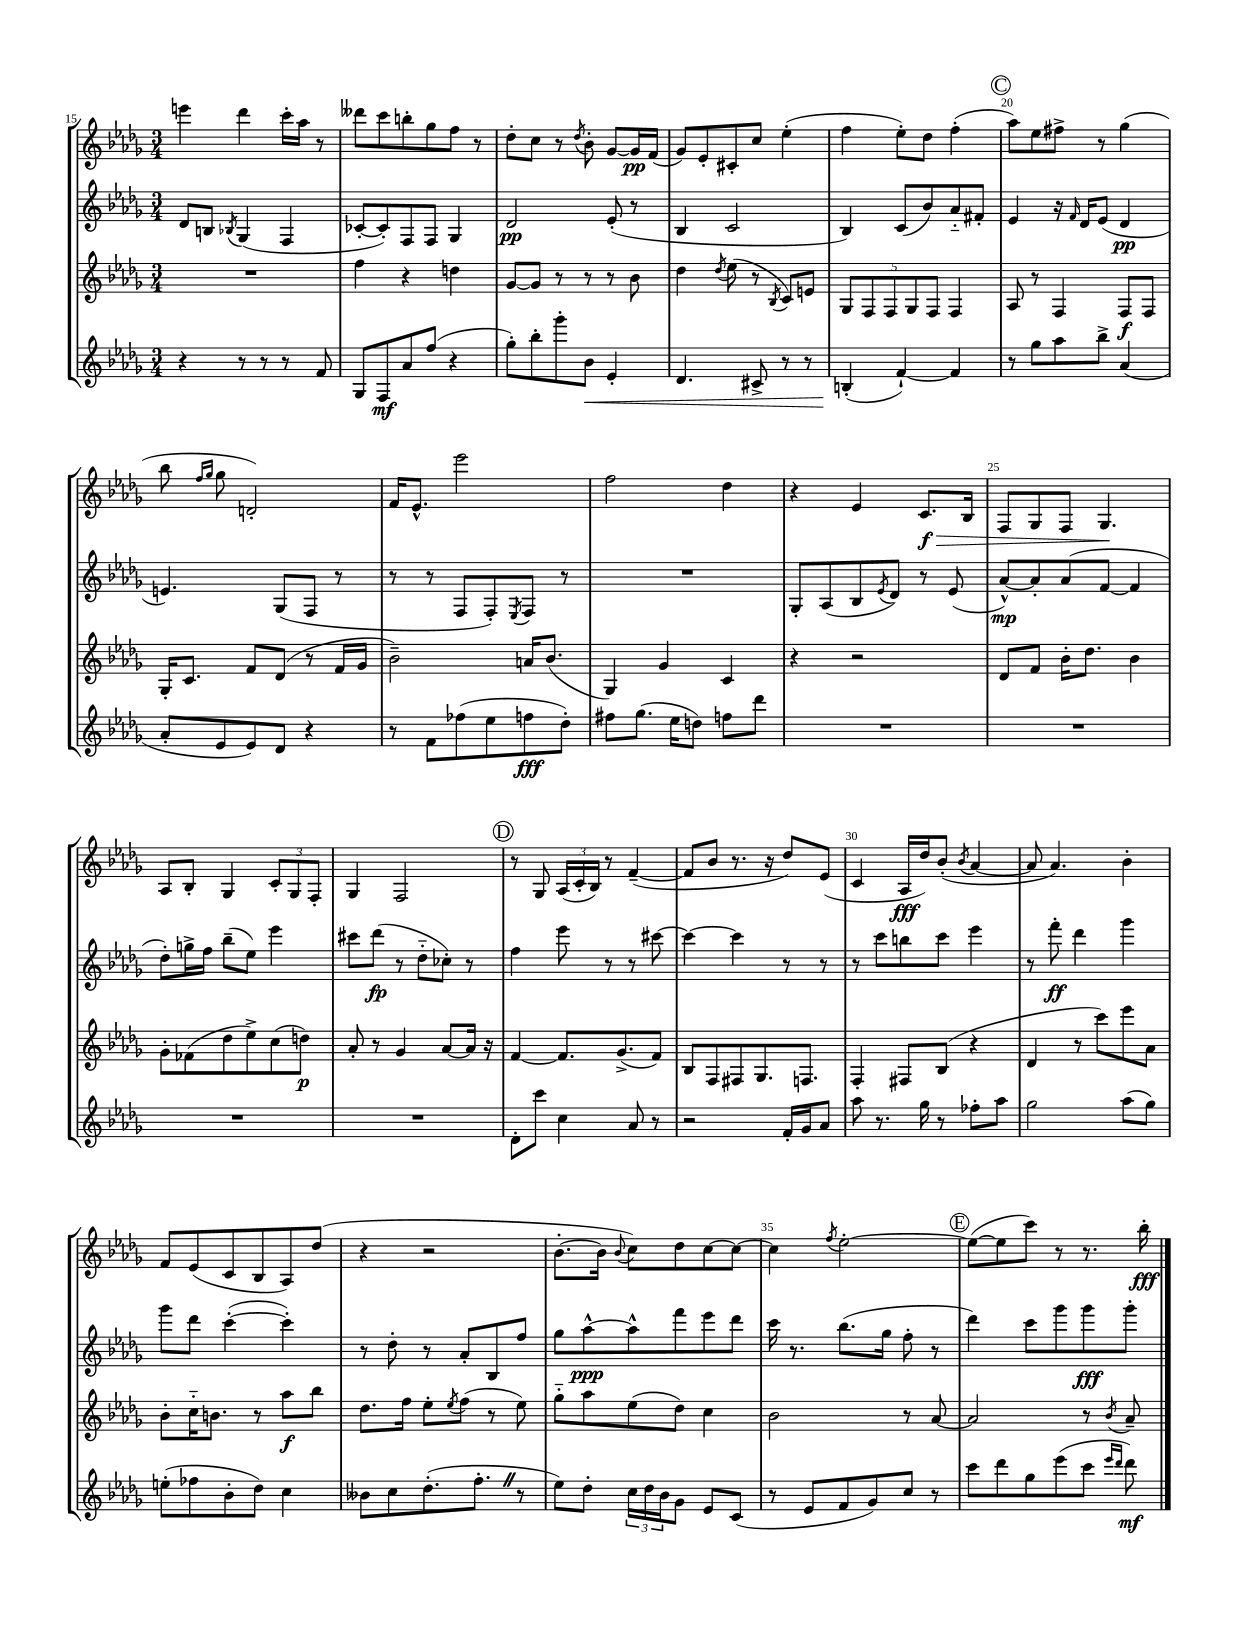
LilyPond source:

<<
\new StaffGroup <<
\new Staff = "s0" {
    \clef treble \key des \major \numericTimeSignature \time 3/4
    e'''4 des'''4 c'''16-. aes''16 r8 |
    deses'''8 c'''8 b''8-. ges''8 f''8 r8 |
    des''8-. c''8 r8 \acciaccatura { des''8 } bes'8-. ges'8~ ges'16\pp f'16( |
    ges'8) ees'8-. cis'8-. c''8 ees''4-.( |
    f''4 ees''8-.) des''8 f''4-.( |
    \mark \markup { \circle "C" } aes''8) ees''8 fis''8-> r8 ges''4( |
    bes''8 \grace { f''16 ges''16 } ges''8 d'2-.) |
    f'16 ees'8.-^ ees'''2 |
    f''2 des''4 |
    r4 ees'4 c'8.\f\> bes16 |
    f8 ges8 f8 ges4.\! |
    aes8 bes8-. ges4 \tuplet 3/2 { c'8-. ges8 f8-. } |
    ges4 f2 |
    \mark \markup { \circle "D" } r8 ges8 \tuplet 3/2 { aes16( c'16-. bes16) } r8 f'4~--( |
    f'8 bes'8 r8. r16 des''8) ees'8( |
    c'4 aes16\fff des''16) bes'8-.( \acciaccatura { bes'8 } aes'4~ |
    aes'8 aes'4.) bes'4-. |
    f'8 ees'8( c'8 bes8 aes8) des''8( |
    r4 r2 |
    bes'8.~-. bes'16 \appoggiatura { bes'8 } c''8) des''8 c''8~ c''8~ |
    c''4 \acciaccatura { f''8 } ees''2~-. |
    \mark \markup { \circle "E" } ees''8~( ees''8 c'''8) r8 r8. bes''16-.\fff \bar "|." |
}
\new Staff = "s1" {
    \clef treble \key des \major \numericTimeSignature \time 3/4
    des'8 b8 \acciaccatura { bes8 } ges4( f4 |
    ces'8~-. ces'8-.) f8 f8 ges4 |
    des'2\pp ees'8-.( r8 |
    bes4 c'2 |
    bes4) c'8( bes'8) aes'8-_ fis'8-. |
    \mark \markup { \circle "C" } ees'4 r16 \grace { f'16 } des'16 ees'8( des'4\pp |
    e'4.) ges8( f8 r8 |
    r8 r8 f8 f8-.) \acciaccatura { ees8 } f8 r8 |
    R2. |
    ges8-. aes8( bes8 \acciaccatura { ees'8 } des'8) r8 ees'8( |
    aes'8~-^\mp) aes'8-. aes'8( f'8~ f'4 |
    des''8-.) g''16-> f''16 bes''8--( ees''8) ees'''4 |
    cis'''8 des'''8\fp( r8 des''8-_ ces''8-.) r8 |
    \mark \markup { \circle "D" } f''4 ees'''8 r8 r8 cis'''8~ |
    cis'''4~ cis'''4 r8 r8 |
    r8 c'''8 b''8 c'''8 ees'''4 |
    r8 f'''8-.\ff des'''4 ges'''4 |
    ges'''8 des'''8 c'''4~-.( c'''4-.) |
    r8 des''8-. r8 aes'8-. bes8 f''8 |
    ges''8 aes''8~-^\ppp aes''8-^ f'''8 ees'''8 des'''8 |
    c'''16 r8. bes''8.( ges''16 f''8-. r8 |
    \mark \markup { \circle "E" } des'''4) c'''8 ges'''8 ges'''8\fff ges'''8-. \bar "|." |
}
\new Staff = "s2" {
    \clef treble \key des \major \numericTimeSignature \time 3/4
    R2. |
    f''4 r4 d''4 |
    ges'8~ ges'8 r8 r8 r8 bes'8 |
    des''4 \acciaccatura { des''8 } ees''8( r8 \acciaccatura { bes8 } c'8) e'8 |
    \tuplet 5/4 { ges8 f8 f8 ges8 f8 } f4 |
    \mark \markup { \circle "C" } aes8 r8 f4 f8\f f8 |
    ges16-. c'8. f'8 des'8( r8 f'16 ges'16 |
    bes'2--) a'16 bes'8.( |
    ges4) ges'4 c'4 |
    r4 r2 |
    des'8 f'8 bes'16-. des''8. bes'4 |
    ges'8-. fes'8( des''8 ees''8->) c''8( d''8\p) |
    aes'8-. r8 ges'4 aes'8~ aes'16 r16 |
    \mark \markup { \circle "D" } f'4~ f'8. ges'8.->( f'8) |
    bes8 f8 fis8 ges8. f8. |
    f4-. fis8 bes8( r4 |
    des'4 r8 c'''8) ees'''8 aes'8 |
    bes'8-. c''16-_ b'8. r8 aes''8\f bes''8 |
    des''8. f''16 ees''8-. \acciaccatura { ees''8 } f''8( r8 ees''8) |
    ges''8-_ aes''8 ees''8( des''8) c''4 |
    bes'2 r8 aes'8~ |
    \mark \markup { \circle "E" } aes'2 r8 \acciaccatura { bes'8 } aes'8-- \bar "|." |
}
\new Staff = "s3" {
    \clef treble \key des \major \numericTimeSignature \time 3/4
    r4 r8 r8 r8 f'8 |
    ges8 f8\mf aes'8 f''8( r4 |
    ges''8-.) bes''8-. ges'''8-. bes'8\< ees'4-. |
    des'4. cis'8-> r8 r8 |
    b4-.\!( f'4~-!) f'4 |
    \mark \markup { \circle "C" } r8 ges''8 aes''8 bes''8-> aes'4( |
    aes'8-. ees'8 ees'8) des'8 r4 |
    r8 f'8 fes''8( ees''8 f''8\fff des''8-.) |
    fis''8 ges''8.( ees''16 d''8) f''8 des'''8 |
    R2. |
    R2. |
    R2. |
    R2. |
    \mark \markup { \circle "D" } des'8-. c'''8 c''4 aes'8 r8 |
    r2 f'16-. ges'16 aes'8 |
    aes''8 r8. ges''16 r8 fes''8-. aes''8 |
    ges''2 aes''8( ges''8) |
    e''8-.( fes''8 bes'8-. des''8) c''4 |
    beses'8 c''8 des''8.-.( f''8.-. \once \override BreathingSign.text = \markup { \musicglyph "scripts.caesura.straight" } \breathe r8 |
    ees''8) des''8-. \tuplet 3/2 { c''16 des''16 bes'16 } ges'8 ees'8 c'8( |
    r8 ees'8 f'8 ges'8) c''8 r8 |
    \mark \markup { \circle "E" } c'''8 des'''8 ges''8 ees'''8( c'''8 \grace { ees'''16 des'''16 } des'''8\mf) \bar "|." |
}
>>
>>
\layout { \context { \Score currentBarNumber = #15 \override BarNumber.break-visibility = ##(#f #t #t) barNumberVisibility = #(every-nth-bar-number-visible 5) } }
